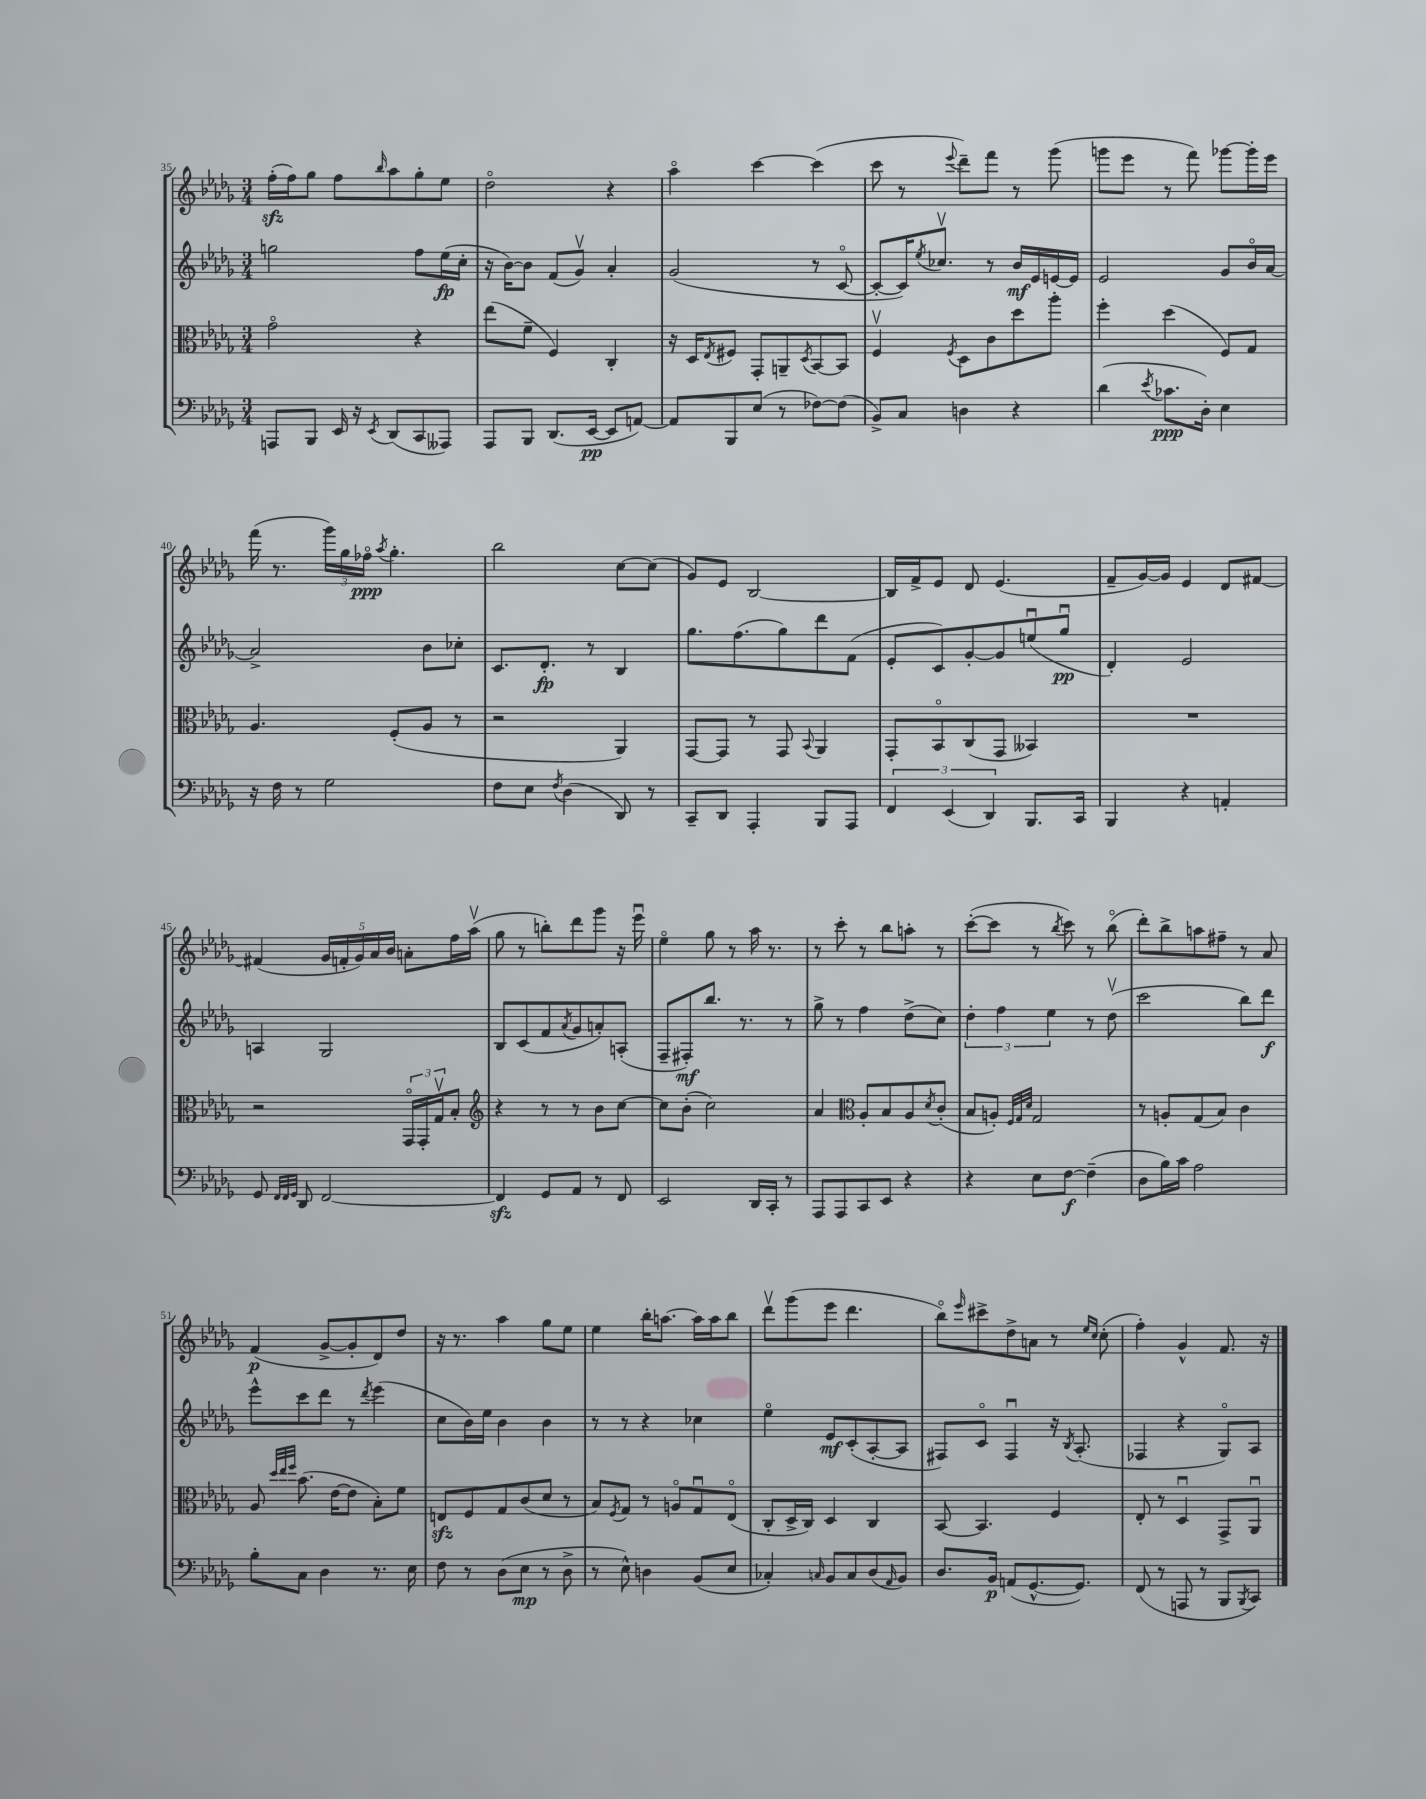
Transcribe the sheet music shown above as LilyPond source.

<<
\new StaffGroup <<
\new Staff = "s0" {
    \clef treble \key des \major \numericTimeSignature \time 3/4
    f''16-.\sfz( f''16) ges''8 f''8 \grace { bes''16 } aes''8 ges''8-. ees''8 |
    des''2\flageolet r4 |
    aes''4\flageolet c'''4~ c'''4( |
    c'''8 r8 \appoggiatura { ees'''8 } des'''8--) f'''8 r8 ges'''8( |
    g'''8 ees'''8 r8 f'''8) ges'''8~ ges'''16-. ees'''16 |
    f'''16( r8. \tuplet 3/2 { ges'''16) ges''16 fes''16\flageolet\ppp } \acciaccatura { aes''8 } ges''4.-. |
    bes''2 c''8~ c''8( |
    ges'8) ees'8 bes2~ |
    bes16 f'16-> ees'8 des'8 ees'4.( |
    f'8-- ges'16~) ges'16 ees'4 des'8 fis'8~ |
    fis'4( \tuplet 5/4 { ges'16 f'16-. ges'16) aes'16 bes'16 } a'8-. f''16 aes''16\upbow( |
    ges''8 r8 b''8-.) des'''8 ges'''8 r16 ees'''16\downbow |
    ees''4\flageolet ges''8 r8 aes''16 r8. |
    r8 c'''8-. r8 bes''8 a''8-. r8 |
    c'''8~-.( c'''8 r8 \acciaccatura { bes''8 } c'''8) r8 bes''8\flageolet( |
    des'''8-.) bes''8-> a''8 fis''8-- r8 aes'8 |
    f'4\p( ges'8~-> ges'8-. des'8) des''8 |
    r16 r8. aes''4 ges''8 ees''8 |
    ees''4 bes''16-. a''8.~ a''16 a''16 bes''8 |
    des'''8\upbow ges'''8( ees'''8 des'''4. |
    bes''8\flageolet) \grace { ees'''16 } cis'''8-> des''8-> a'8 r8 \grace { ees''16 c''16 } c''8-.( |
    f''4-.) ges'4-^ f'8. r16 \bar "|." |
}
\new Staff = "s1" {
    \clef treble \key des \major \numericTimeSignature \time 3/4
    g''2 f''8 ees''16\fp( c''16-. |
    r16 bes'16~) bes'8 f'8( ges'8\upbow) aes'4-. |
    ges'2( r8 c'8~\flageolet |
    c'8~-. c'16) \acciaccatura { ees''8 } ces''8.\upbow r8 bes'16\mf ees'16 e'16~ e'16 |
    ees'2 ges'8 bes'16\flageolet aes'16~ |
    aes'2-> bes'8 ces''8-. |
    c'8. des'8.-.\fp r8 bes4 |
    ges''8. f''8.( ges''8) des'''8 f'8( |
    ees'8-. c'8) ges'8~-. ges'8 e''8\downbow( ges''8\downbow\pp |
    des'4-.) ees'2 |
    a4 ges2 |
    bes8 c'8( f'8 \acciaccatura { aes'8 } ges'8 a'8-.) a8-.( |
    f8-- fis8-.\mf) bes''8. r8. r8 |
    ges''8-> r8 f''4 des''8->( c''8) |
    \tuplet 3/2 { des''4-. f''4 ees''4 } r8 des''8\upbow( |
    c'''2 bes''8) des'''8\f |
    ees'''8-^ c'''8 des'''8 r8 \acciaccatura { des'''8 } ees'''4( |
    c''8 bes'16) ees''16 bes'4 bes'4 |
    r8 r8 r4 ces''4 |
    ees''4\flageolet ees'8\mf c'8-.( aes8~-. aes8 |
    fis8) c'8\flageolet fis4\downbow r16 \acciaccatura { bes8 } aes8.-.( |
    fes4 r4 ges8\flageolet) aes8 \bar "|." |
}
\new Staff = "s2" {
    \clef alto \key des \major \numericTimeSignature \time 3/4
    ges'2\flageolet r4 |
    ees''8( f'8-- f4) c4-. |
    r16 des16 \acciaccatura { ees8 } fis8 ges,8-. a,8-- \acciaccatura { des8 } bes,8~ bes,8 |
    f4\upbow \acciaccatura { f8 } des8 c'8 des''8 aes''8-. |
    f''4-. des''4( f8) ges8 |
    aes4. f8-.( aes8 r8 |
    r2 aes,4) |
    ges,8~ ges,8 r8 ges,8 \appoggiatura { bes,8 } aes,4 |
    ges,8-. bes,8\flageolet c8( ges,8 beses,4) |
    R2. |
    r2 \tuplet 3/2 { ges,16\flageolet ges,16-. ges16\upbow } bes8-. |
    \clef treble r4 r8 r8 bes'8 c''8~ |
    c''8 bes'8-.( c''2) |
    aes'4 \clef alto aes8-. bes8 aes8 \acciaccatura { des'8 } c'8-.( |
    bes8 a8-.) \grace { f32 ges32 des'32 } ges2 |
    r8 a8-. ges8( bes8) c'4 |
    aes8 \grace { des''32 ees''32 f''32 } bes'8.( ees'16~ ees'8 bes8-.) f'8 |
    e8\sfz f8 ges8 c'8( des'8 r8 |
    bes8) \acciaccatura { f8 } ges8 r8 a8\flageolet ges8\downbow ees8\flageolet( |
    c8-. des16-> c16) des4 c4 |
    bes,8~ bes,4. f4 |
    ees8-. r8 des4\downbow ges,8-> aes,8\downbow \bar "|." |
}
\new Staff = "s3" {
    \clef bass \key des \major \numericTimeSignature \time 3/4
    a,,8 bes,,8 ees,16 r16 \acciaccatura { ees,8 } des,8( c,8 aeses,,8) |
    aes,,8 bes,,8 des,8.( ees,16~\pp ees,8 a,8~) |
    a,8 bes,,8 ees8( r8 fes8~) fes8( |
    bes,8->) c8 d4 r4 |
    des'4( \acciaccatura { ees'8 } ces'8.\ppp des16-.) ees4 |
    r16 f16 r8 ges2 |
    f8 ees8 \acciaccatura { f8 } des4( des,8) r8 |
    c,8-- des,8 aes,,4-. bes,,8 aes,,8 |
    \tuplet 3/2 { f,4 ees,4( des,4) } bes,,8. c,16 |
    bes,,4 r4 a,4-. |
    ges,8 \grace { f,32 f,32 ges,32 } des,8 f,2~ |
    f,4\sfz ges,8 aes,8 r8 f,8 |
    ees,2 des,16 c,16-. r8 |
    aes,,8 aes,,8 c,8 ees,8 r4 |
    r4 ees8 f8~\f f4--( |
    des8 bes16) c'16 aes2 |
    bes8-. c8 des4 r8. ees16 |
    f8 r8 des8( ees8\mp r8 des8-> |
    r8 ees8-^) d4 bes,8( ees8 |
    ces4-.) \grace { c16 } bes,8 c8 des8( \grace { aes,16 } bes,8) |
    des8. bes,16\p a,8( ges,8.~-^ ges,8.) |
    f,8( r8 a,,8 r8 bes,,8 \acciaccatura { bes,,8 } c,8) \bar "|." |
}
>>
>>
\layout { \context { \Score currentBarNumber = #35 } }
